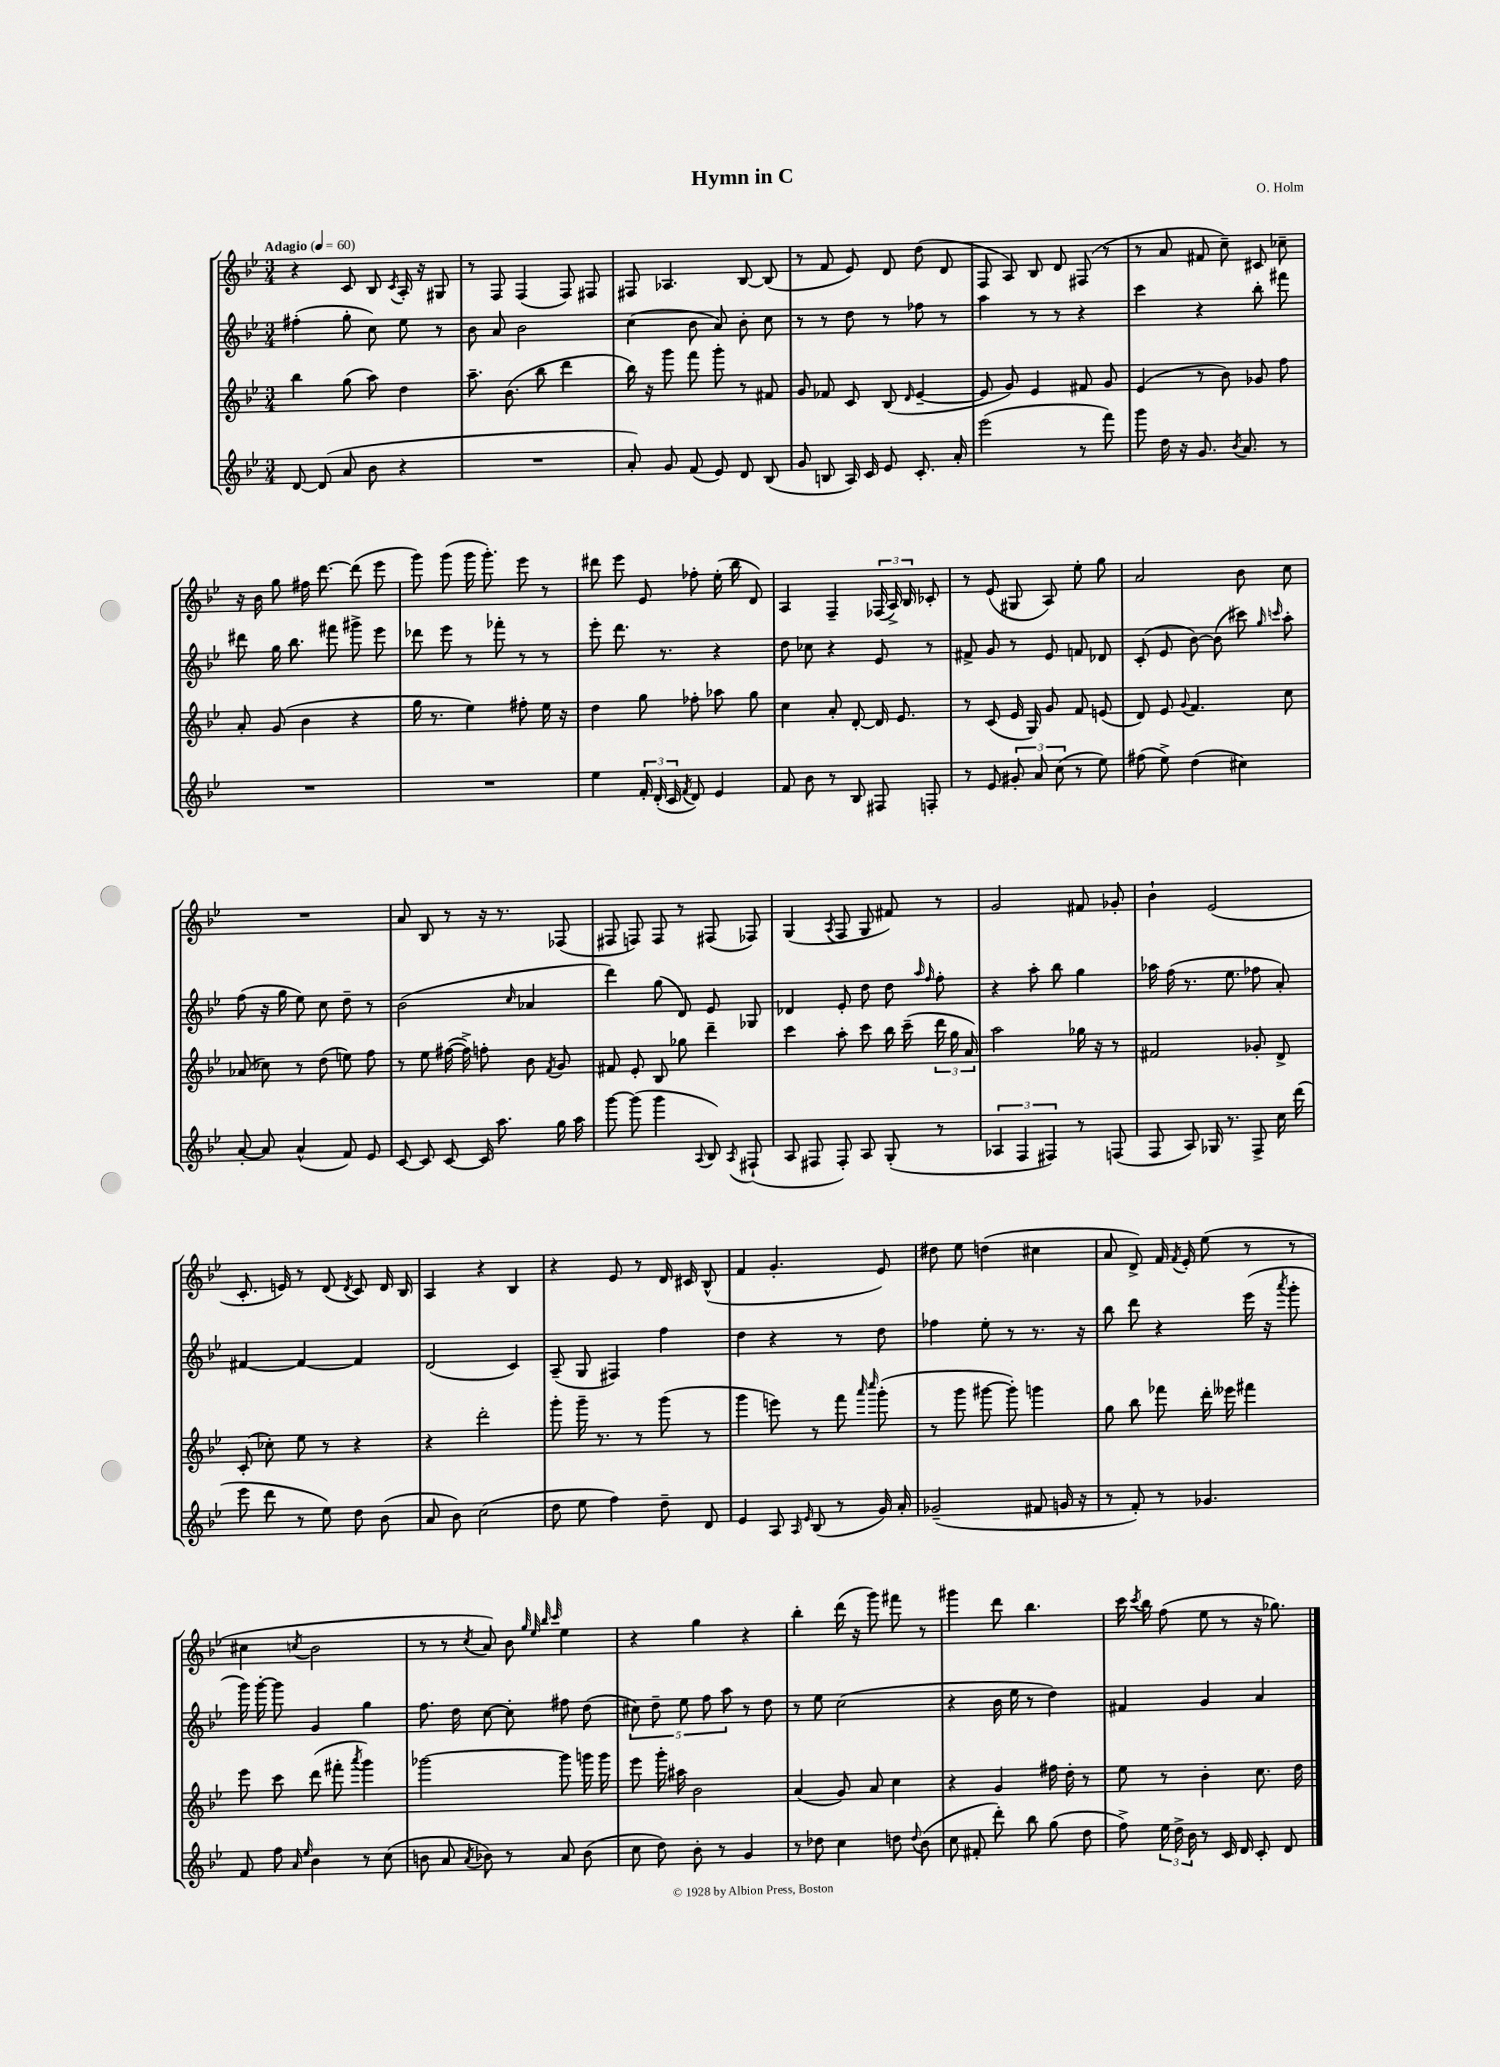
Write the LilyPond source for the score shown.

\header { title = "Hymn in C" composer = "O. Holm" }
<<
\new StaffGroup <<
\new Staff = "s0" {
    \clef treble \key bes \major \numericTimeSignature \time 3/4 \tempo "Adagio" 4 = 60
    \autoBeamOff r4 c'8 bes8 \acciaccatura { c'8 } a16-. r16 gis8 |
    r8 f8 f4( f8) fis8 |
    fis8 aes4. bes8~ bes8( |
    r8 f'8 ees'8) d'8 d''8( d'8 |
    f8 a8) bes8 d'8 fis8( r8 |
    r8 a'8 fis'8 c''8--) cis'8 ces''8-- |
    r16 bes'16 g''8 fis''16 d'''8.~ d'''8( ees'''8 |
    g'''8) g'''8( g'''16 g'''8.-.) ees'''8 r8 |
    dis'''8 ees'''8 ees'8 fes''8-. ees''16-.( bes''16 d'8) |
    a4 f4-- \tuplet 3/2 { fes16( a16->) bes16 } ces'8-. |
    r8 ees'8( gis8 a8) ees''8-. g''8 |
    a'2 bes'8 c''8 |
    R2. |
    a'8 bes8 r8 r16 r8. fes8( |
    fis8 f8) f8 r8 fis8( fes8) |
    g4( \acciaccatura { a8 } f8 g8 fis'8) r8 |
    g'2 fis'8 ges'8-. |
    bes'4-! ees'2( |
    c'8.-. e'16) r8 d'8( \acciaccatura { d'8 } c'8) d'16 bes16 |
    a4 r4 bes4 |
    r4 ees'8 r8 d'16 cis'16 bes8-^( |
    f'4 g'4.-. ees'8) |
    dis''8 ees''8 d''4( cis''4 |
    a'8 d'8->) f'16 \acciaccatura { f'8 } ees'16-. ees''8( r8 r8 |
    cis''4 \acciaccatura { c''8 } bes'2 |
    r8 r8 \acciaccatura { c''8 } a'8) bes'8 \grace { g''32 ees''32 bes''32 c'''32 } ees''4 |
    r4 g''4 r4 |
    bes''4-. d'''16( r16 g'''8) fis'''8 r8 |
    gis'''4 d'''8 bes''4. |
    c'''16 \acciaccatura { c'''8 } bes''16 f''8( ees''8 r8 r16 ges''8.) \bar "|." |
}
\new Staff = "s1" {
    \clef treble \key bes \major \numericTimeSignature \time 3/4
    \autoBeamOff fis''4-.( g''8-. c''8) ees''8 r8 |
    bes'8 a'8 bes'2 |
    c''4( bes'8 a'8) bes'8-. c''8 |
    r8 r8 d''8 r8 fes''8 r8 |
    a''4 r8 r8 r4 |
    c'''4 r4 bes''8-. fis'''8 |
    dis'''8 g''16 bes''8. fis'''8 gis'''8-> ees'''8 |
    des'''8 ees'''8 r8 fes'''8-. r8 r8 |
    ees'''8-. d'''8. r8. r4 |
    d''8 ces''8 r4 ees'8 r8 |
    fis'8-> g'8 r8 ees'8 f'8 des'8 |
    c'8-.( ees'8 bes'8~) bes'8( cis'''8) \grace { g''16 c'''16 } a''8-. |
    f''8( r16 g''16 ees''8) c''8 d''8-- r8 |
    bes'2( \grace { c''16 } aes'4 |
    d'''4) g''8( d'8) ees'8 ges8 |
    des'4 ees'8-. d''8 d''8 \grace { a''16 f''16 } f''8-. |
    r4 a''8-. bes''8 g''4 |
    aes''16 f''16( r8. ees''8. fes''8 a'8-.) |
    fis'4~ fis'4~ fis'4 |
    d'2( c'4) |
    a8--( g8 fis4) f''4 |
    d''4 r4 r8 d''8 |
    fes''4 ees''8-. r8 r8. r16 |
    bes''8 d'''8 r4 ees'''16( r16 \acciaccatura { a'''8 } g'''8-. |
    g'''16) g'''16~-. g'''8 g'4 g''4 |
    f''8. d''16 c''8~ c''8-. fis''8 d''8( |
    \tuplet 5/4 { cis''8) d''8-- ees''8 f''8 a''8 } r8 d''8 |
    r8 ees''8 c''2( |
    r4 bes'16 ees''16 r8 d''4) |
    fis'4 g'4 a'4 \bar "|." |
}
\new Staff = "s2" {
    \clef treble \key bes \major \numericTimeSignature \time 3/4
    \autoBeamOff bes''4 g''8( a''8) d''4 |
    a''8.-- bes'8.( bes''8 d'''4 |
    bes''16) r16 g'''8 f'''8 g'''8-. r8 fis'8 |
    g'8 fes'8 c'8 bes8( \grace { d'16 } ees'4~-- |
    ees'8 g'8) ees'4 fis'8 g'8 |
    ees'4( r8 bes'8) ges'8 f''8 |
    a'8-. g'8( bes'4 r4 |
    g''16 r8. ees''4) fis''8-. ees''16 r16 |
    d''4 g''8 fes''8-. aes''8 g''8 |
    c''4 a'8-. d'8~-. d'16 ees'8. |
    r8 c'8( ees'16 g16) g'8 f'8 e'8( |
    d'8) ees'8 \appoggiatura { g'8 } f'4. c''8 |
    aes'8( ces''8) r8 d''8( e''8) f''8 |
    r8 ees''8 fis''16~( fis''16->) f''8-. bes'8 \acciaccatura { f'8 } g'8 |
    fis'8 ees'8-. bes8 ges''8 d'''4-- |
    c'''4 a''8-. c'''8 bes''16 c'''16--( \tuplet 3/2 { d'''16 g''16 a'16) } |
    a''2 ges''16 r16 r8 |
    fis'2 ges'8-. d'8-> |
    c'8-.( ces''8-.) ees''8 r8 r4 |
    r4 d'''2-. |
    g'''8-. g'''16-- r8. r8 g'''8( r8 |
    g'''4 e'''8) r8 f'''8 \grace { a'''16 c''''16 } g'''8-.( |
    r8 g'''8 gis'''8~ gis'''8-.) g'''4 |
    g''8 bes''8 fes'''8 d'''16-. eeses'''16 fis'''4 |
    ees'''8 c'''8 d'''8( fis'''8-. \acciaccatura { a'''8 } g'''4) |
    ges'''2~ ges'''8 g'''16 g'''16 |
    ees'''8 g'''16-. ais''16 bes'2 |
    a'4( g'8) a'8 c''4 |
    r4 g'4 fis''16 d''16-. r8 |
    ees''8 r8 bes'4-. c''8. d''16 \bar "|." |
}
\new Staff = "s3" {
    \clef treble \key bes \major \numericTimeSignature \time 3/4
    \autoBeamOff d'8~ d'8( a'8 bes'8 r4 |
    R2. |
    a'8-.) g'8 f'8( ees'8) d'8 bes8( |
    g'8 b8 a16) c'16 ees'8 c'8.-. a'16-. |
    ees'''2( r8 f'''8) |
    g'''8 d''16 r16 g'8. \acciaccatura { bes'8 } a'8. r8 |
    R2. |
    R2. |
    ees''4 \tuplet 3/2 { f'16-. d'16-.( c'16 } \acciaccatura { f'8 } d'8) ees'4 |
    f'8 bes'8 r8 bes8 fis8 f8-. |
    r8 ees'8 \tuplet 3/2 { gis'8-. a'8 c''8( } r8 ees''8) |
    fis''8( ees''8->) d''4( cis''4) |
    a'8~-. a'8 a'4-^( f'8) ees'8 |
    c'8~ c'8 c'8~ c'16 a''8. g''16 a''16 |
    g'''8~ g'''8( g'''4 \appoggiatura { a8 } bes8) \acciaccatura { a8 } fis8-!( |
    a8 fis8 fis8-.) a8 g8-.( r8 |
    \tuplet 3/2 { aes4 f4 fis4) } r8 f8( |
    f8 a8) ges16 r8. f8-> c''16 d'''16( |
    ees'''8 d'''8 r8 ees''8) d''8 bes'8( |
    a'8 bes'8) c''2( |
    d''8 ees''8 f''4) d''8-- d'8 |
    ees'4 a8 \grace { a16 ees'16 } bes8( r8 g'16) a'16-. |
    ges'2--( fis'8 g'16 r16 |
    r8 f'8-.) r8 ges'4. |
    f'8 f''8 \grace { a'16 ees''16 } bes'4 r8 c''8( |
    b'8 a'8 \acciaccatura { a'8 } bes'8) r8 a'8 bes'8( |
    c''8 d''8) bes'8-. r8 g'4 |
    r8 des''8 c''4 d''8 \appoggiatura { d''8 } bes'8( |
    c''8 fis'8-. d'''8-.) bes''8 g''8( d''8 |
    f''8->) \tuplet 3/2 { ees''16 d''16-> bes'16 } r8 c'16 d'16 c'8-. d'8 \bar "|." |
}
>>
>>
\layout { \context { \Score \remove "Bar_number_engraver" } }
